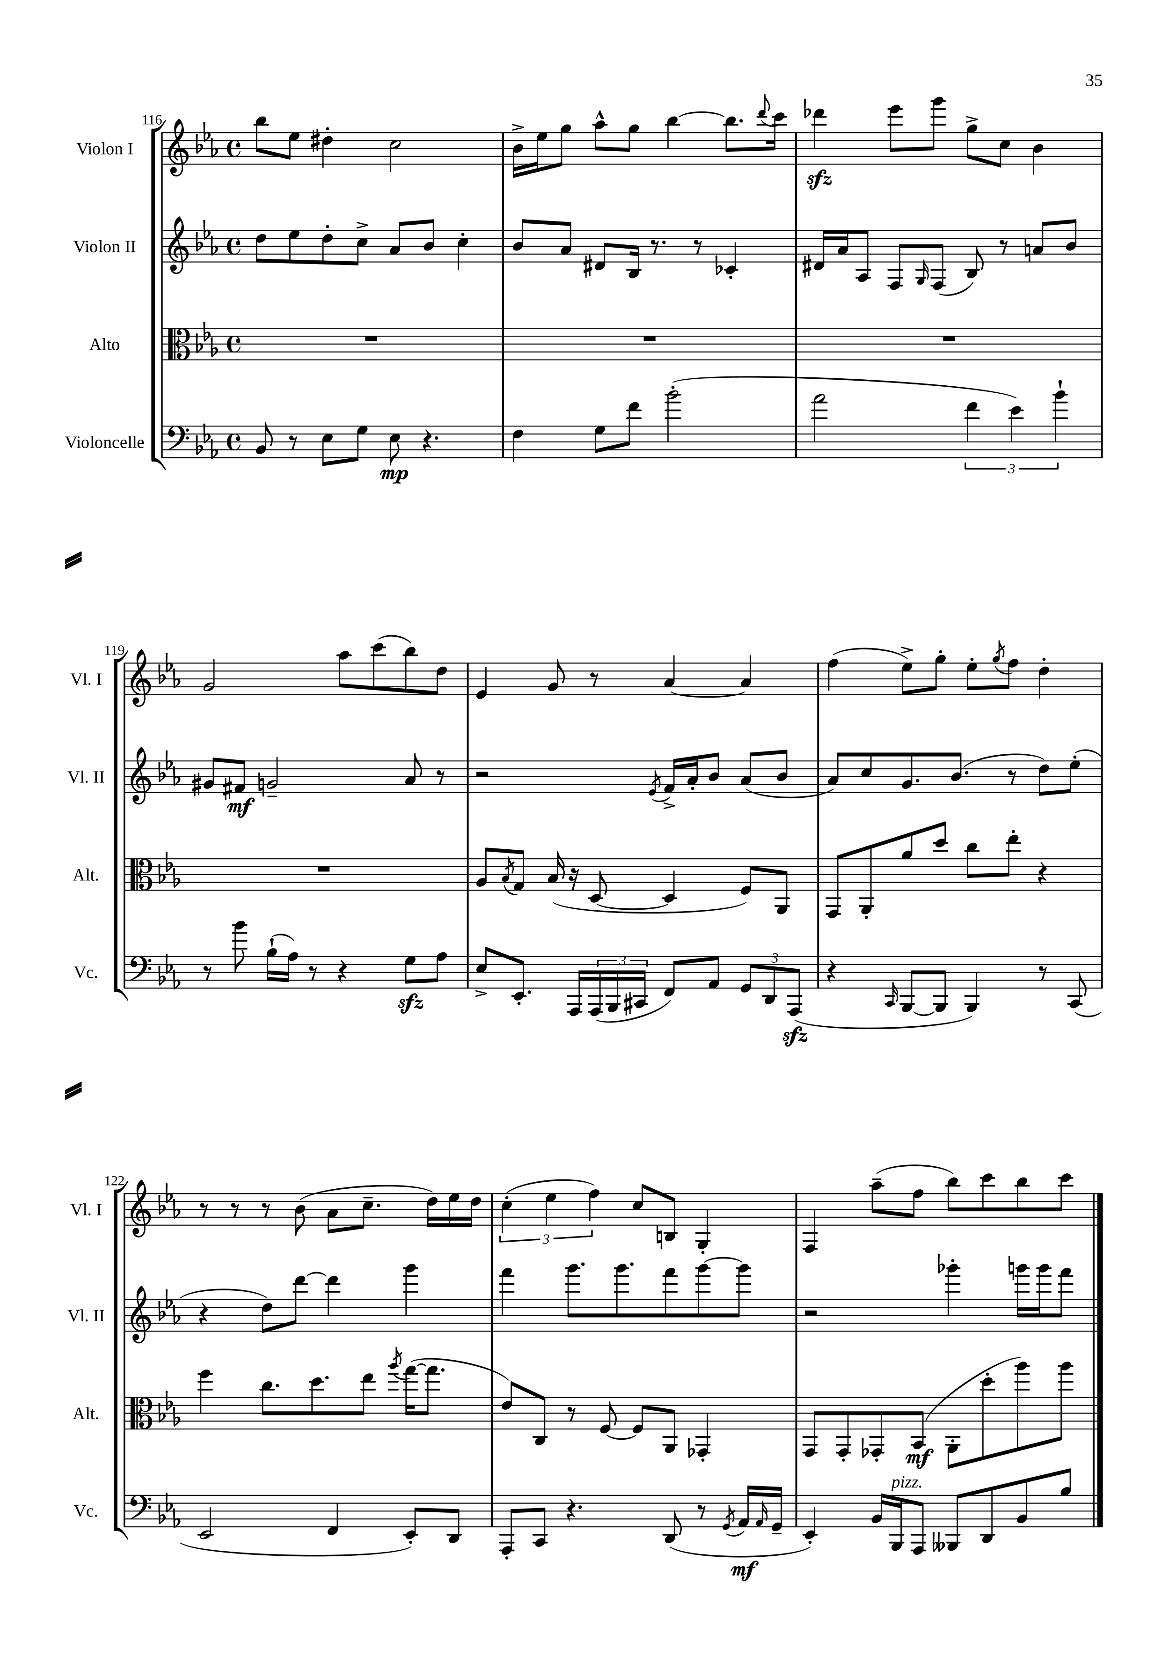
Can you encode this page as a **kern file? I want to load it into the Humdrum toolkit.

**kern	**dynam	**kern	**dynam	**kern	**dynam	**kern
*part4	*part4	*part3	*part3	*part2	*part2	*part1
*staff4	*staff4	*staff3	*staff3	*staff2	*staff2	*staff1
*I"Violoncelle	*	*I"Alto	*	*I"Violon II	*	*I"Violon I
*I'Vc.	*	*I'Alt.	*	*I'Vl. II	*	*I'Vl. I
*clefF4	*	*clefC3	*	*clefG2	*	*clefG2
*k[b-e-a-]	*	*k[b-e-a-]	*	*k[b-e-a-]	*	*k[b-e-a-]
*M4/4	*	*M4/4	*	*M4/4	*	*M4/4
*met(c)	*	*met(c)	*	*met(c)	*	*met(c)
=116	=116	=116	=116	=116	=116	=116
8BB-/	.	1r	.	8dd\L	.	8bb-\L
8r	.	.	.	8ee-\	.	8ee-\J
8E-\L	.	.	.	8dd'\	.	4dd#X'\
8G\J	.	.	.	8cc^\J	.	.
8E-\	mp	.	.	8a-/L	.	2cc\
4.r	.	.	.	8b-/J	.	.
.	.	.	.	4cc'\	.	.
=117	=117	=117	=117	=117	=117	=117
4F\	.	1r	.	8b-/L	.	16b-^\LL
.	.	.	.	.	.	16ee-\J
.	.	.	.	8a-/J	.	8gg\J
8G\L	.	.	.	8d#X/L	.	8aa-^^\L
8f\J	.	.	.	16B-/Jk	.	8gg\J
.	.	.	.	8.r	.	.
(2b-'\	.	.	.	.	.	[4bb-\
.	.	.	.	8r	.	.
.	.	.	.	4c-X'/	.	8.bb-\L]
.	.	.	.	.	.	8qqddd/
.	.	.	.	.	.	16ccc\Jk
=118	=118	=118	=118	=118	=118	=118
2a-\	.	1r	.	16d#X/LL	.	4ddd-Xzz\
.	.	.	.	16a-/J	.	.
.	.	.	.	8A-/J	.	.
.	.	.	.	8F/L	.	8eee-\L
.	.	.	.	16qqG/	.	.
.	.	.	.	(8F/J	.	8ggg\J
6f\	.	.	.	8B-/)	.	8gg^\L
.	.	.	.	8r	.	8cc\J
6e-\)	.	.	.	.	.	.
.	.	.	.	8an/L	.	4b-\
6b-`\	.	.	.	.	.	.
.	.	.	.	8b-/J	.	.
!!LO:LB:g=z
=119	=119	=119	=119	=119	=119	=119
8r	.	1r	.	8g#X/L	.	2g/
8b-\	.	.	.	8f#X/J	mf	.
(16B-`\LL	.	.	.	2gn~/	.	.
16A-\JJ)	.	.	.	.	.	.
8r	.	.	.	.	.	.
4r	.	.	.	.	.	8aa-\L
.	.	.	.	.	.	(8ccc\
8Gzz\L	.	.	.	8a-/	.	8bb-\)
8A-\J	.	.	.	8r	.	8dd\J
=120	=120	=120	=120	=120	=120	=120
8E-^/L	.	8A-/L	.	2r	.	4e-/
.	.	8qB-/	.	.	.	.
8.EE-'/J	.	8G/J	.	.	.	.
.	.	(16B-/	.	.	.	8g/
16AAA-/LL	.	16r	.	.	.	.
(24AAA-/	.	[8D/	.	.	.	8r
24BBB-/	.	.	.	.	.	.
24CC#X/JJ	.	.	.	.	.	.
.	.	.	.	8qe-/	.	.
8FF/L)	.	4D/]	.	16f^/LL	.	[4a-/
.	.	.	.	16a-'/J	.	.
8AA-/J	.	.	.	8b-/J	.	.
12GG/L	.	8F/L)	.	(8a-/L	.	4a-/]
12DD/	.	.	.	.	.	.
.	.	8AA-/J	.	8b-/J	.	.
(12AAA-zz/J	.	.	.	.	.	.
=121	=121	=121	=121	=121	=121	=121
4r	.	8GG/L	.	8a-/L)	.	(4ff\
.	.	8AA-'/	.	8cc/	.	.
16qqCC/	.	.	.	.	.	.
[8BBB-/L	.	8a-/	.	8.g/	.	8ee-^\L)
8BBB-/J]	.	8dd/J	.	.	.	8gg'\J
.	.	.	.	(8.b-/J	.	.
4BBB-/)	.	8cc\L	.	.	.	8ee-'\L
.	.	.	.	.	.	8qgg/
.	.	8ee-'\J	.	8r	.	8ff\J
8r	.	4r	.	8dd\L)	.	4dd'\
(8CC/	.	.	.	(8ee-'\J	.	.
!!LO:LB:g=z
=122	=122	=122	=122	=122	=122	=122
2EE-/	.	4ff\	.	4r	.	8r
.	.	.	.	.	.	8r
.	.	8.cc\L	.	8dd\L)	.	8r
.	.	.	.	[8ddd\J	.	(8b-\
.	.	8.dd\	.	.	.	.
4FF/	.	.	.	4ddd\]	.	8a-\L
.	.	8ee-\J	.	.	.	8.cc~\J
.	.	8qaa-/	.	.	.	.
8EE-'/L)	.	([16gg\KL	.	4ggg\	.	.
.	.	8.gg\J]	.	.	.	16dd\LL)
8DD/J	.	.	.	.	.	16ee-\
.	.	.	.	.	.	16dd\JJ
=123	=123	=123	=123	=123	=123	=123
8AAA-'/L	.	8e-/L)	.	4fff\	.	(6cc'\
8CC/J	.	8C/J	.	.	.	.
.	.	.	.	.	.	6ee-\
4.r	.	8r	.	8.ggg\L	.	.
.	.	.	.	.	.	6ff\)
.	.	[8F/	.	.	.	.
.	.	.	.	8.ggg\	.	.
.	.	8F/L]	.	.	.	8cc/L
(8DD/	.	8AA-/J	.	8fff\	.	8Bn/J
8r	.	4GG-X'/	.	[8ggg\	.	4G'/
8qGG/	.	.	.	.	.	.
16AA-/LL	mf	.	.	8ggg\J]	.	.
16qqAA-/	.	.	.	.	.	.
16GG~/JJ	.	.	.	.	.	.
=124	=124	=124	=124	=124	=124	=124
4EE-'/)	.	8GG/L	.	2r	.	4F/
.	.	8GG'/	.	.	.	.
16BB-/LL	.	8GG-X'/	.	.	.	(8aa-~\L
!LO:TX:a:i:t=pizz.	!	!	!	!	!	!
16BBB-/J	.	.	.	.	.	.
8AAA-/J	.	(8BB-/J	mf	.	.	8ff\J
8BBB--X/L	.	8AA-'\L	.	4ggg-X'\	.	8bb-\L)
8DD/	.	8dd'\	.	.	.	8ccc\
8BB-/	.	8aa-\)	.	16gggn\LL	.	8bb-\
.	.	.	.	16ggg\J	.	.
8B-/J	.	8aa-\J	.	8fff\J	.	8ccc\J
==	==	==	==	==	==	==
*-	*-	*-	*-	*-	*-	*-
